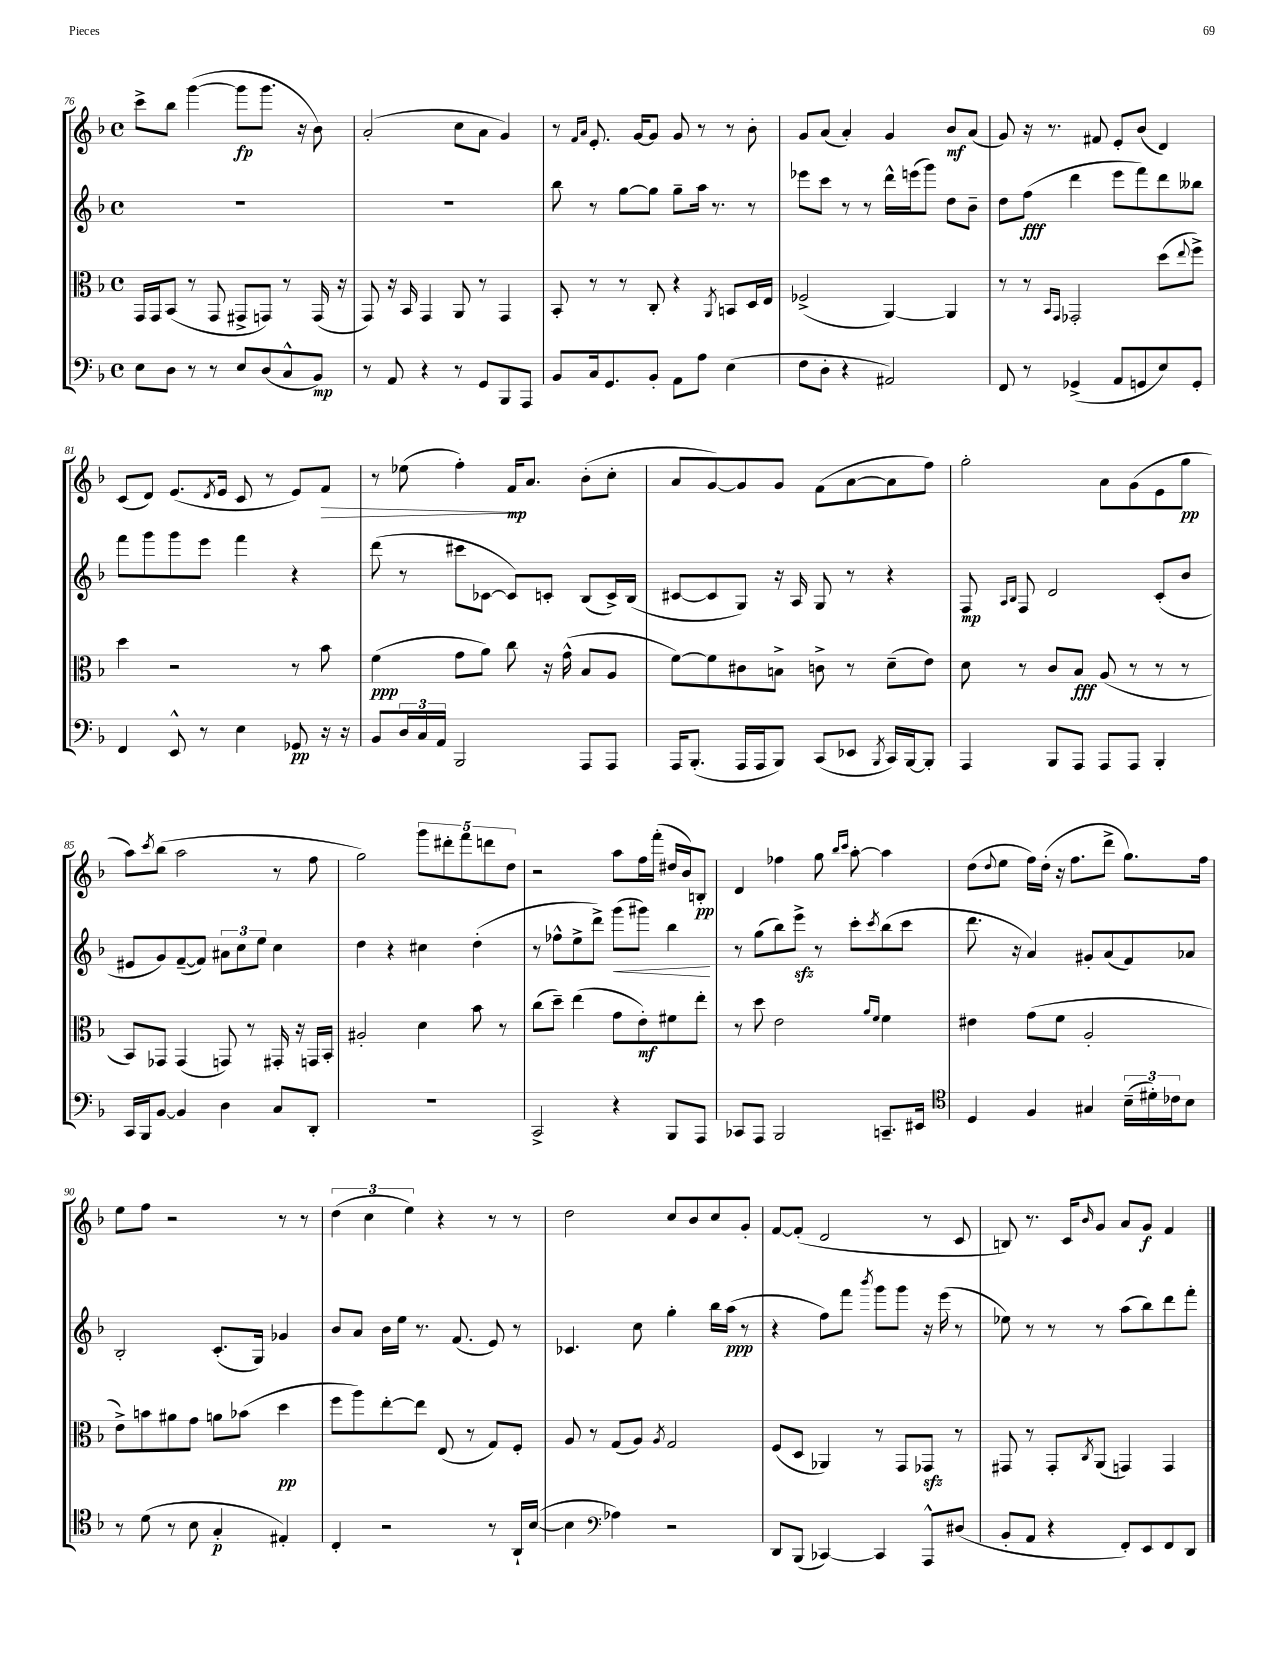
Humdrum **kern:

**kern	**dynam	**kern	**dynam	**kern	**dynam	**kern	**dynam
*part4	*part4	*part3	*part3	*part2	*part2	*part1	*part1
*staff4	*staff4	*staff3	*staff3	*staff2	*staff2	*staff1	*staff1
*clefF4	*	*clefC3	*	*clefG2	*	*clefG2	*
*k[b-]	*	*k[b-]	*	*k[b-]	*	*k[b-]	*
*M4/4	*	*M4/4	*	*M4/4	*	*M4/4	*
*met(c)	*	*met(c)	*	*met(c)	*	*met(c)	*
=76	=76	=76	=76	=76	=76	=76	=76
8E\L	.	16GG/LL	.	1r	.	8ccc^\L	.
.	.	16GG/J	.	.	.	.	.
8D\J	.	(8BB-/J	.	.	.	8bb-\J	.
8r	.	8r	.	.	.	([4ggg\	.
8r	.	8GG/	.	.	.	.	.
8E/L	.	8GG#X^/L	.	.	.	8ggg\L]	fp
(8D/	.	8GGn/J)	.	.	.	8.ggg\J	.
8C^^/	.	8r	.	.	.	.	.
.	.	.	.	.	.	16r	.
8BB-/J)	mp	(16GG/	.	.	.	8b-\)	.
.	.	16r	.	.	.	.	.
=77	=77	=77	=77	=77	=77	=77	=77
8r	.	8GG/)	.	1r	.	(2a'/	.
8AA/	.	16r	.	.	.	.	.
.	.	16BB-/	.	.	.	.	.
4r	.	4GG/	.	.	.	.	.
8r	.	8AA/	.	.	.	8cc\L	.
8GG/L	.	8r	.	.	.	8a\J	.
8BBB-/	.	4GG/	.	.	.	4g/)	.
8AAA/J	.	.	.	.	.	.	.
=78	=78	=78	=78	=78	=78	=78	=78
8BB-/L	.	8BB-'/	.	8bb-\	.	8r	.
.	.	.	.	.	.	16qqf/LL	.
.	.	.	.	.	.	16qqa/JJ	.
16C/k	.	8r	.	8r	.	8.e'/	.
8.GG/	.	.	.	.	.	.	.
.	.	8r	.	[8gg\L	.	.	.
.	.	.	.	.	.	[16g/KL	.
8BB-'/J	.	8C'/	.	8gg\J]	.	8g/J]	.
8AA\L	.	4r	.	8gg~\L	.	8g/	.
8A\J	.	.	.	16aa\Jk	.	8r	.
.	.	.	.	8.r	.	.	.
.	.	8qAA/	.	.	.	.	.
(4E\	.	8BBn/L	.	.	.	8r	.
.	.	16D/L	.	8r	.	8b-'\	.
.	.	16E/JJ	.	.	.	.	.
=79	=79	=79	=79	=79	=79	=79	=79
8F\L	.	(2F-X^/	.	8eee-X\L	.	8g/L	.
8D'\J	.	.	.	8ccc\J	.	(8a/J	.
4r	.	.	.	8r	.	4a'/)	.
.	.	.	.	8r	.	.	.
2AA#X/)	.	[4AA/)	.	16ddd^^\LL	.	4g/	.
.	.	.	.	(16eeen\J	.	.	.
.	.	.	.	8ggg\J)	.	.	.
.	.	4AA/]	.	8dd\L	.	8b-/L	mf
.	.	.	.	8b-~\J	.	(8a/J	.
=80	=80	=80	=80	=80	=80	=80	=80
8FF/	.	8r	.	8dd\L	.	8g/)	.
8r	.	8r	.	(8ff\J	fff	16r	.
.	.	.	.	.	.	8.r	.
.	.	16qqBB-/LL	.	.	.	.	.
.	.	16qqGG/JJ	.	.	.	.	.
(4GG-X^/	.	2GG-X'/	.	4ddd\	.	.	.
.	.	.	.	.	.	8f#X/	.
8AA/L	.	.	.	8eee\L	.	8e'/L	.
8GGn/	.	.	.	8fff\)	.	(8b-/J	.
8E/)	.	(8dd\L	.	8ddd\	.	4d/)	.
.	.	8qqee/	.	.	.	.	.
8GG'/J	.	8ff^\J)	.	8bb--X\J	.	.	.
!!LO:LB:g=z
=81	=81	=81	=81	=81	=81	=81	=81
4FF/	.	4dd\	.	8fff\L	.	(8c/L	.
.	.	.	.	8ggg\	.	8d/J)	.
8EE^^/	.	2r	.	8ggg\	.	(8.e/L	.
8r	.	.	.	8eee\J	.	.	.
.	.	.	.	.	.	8qd/	.
.	.	.	.	.	.	16e/Jk	.
4E\	.	.	.	4fff\	.	8c/	.
.	.	.	.	.	.	8r	.
8GG-X/	pp	8r	.	4r	.	8e/L)	.
!	!	!	!	!	!	!	!LO:HP:b
16r	.	8b-\	.	.	.	8f/J	>
16r	.	.	.	.	.	.	.
=82	=82	=82	=82	=82	=82	=82	=82
8BB-/L	.	(4f\	ppp	(8ddd\	.	8r	.
24D/L	.	.	.	8r	.	(8ee-X\	.
24C/	.	.	.	.	.	.	.
24AA/JJ	.	.	.	.	.	.	.
2BBB-/	.	8g\L	.	8ccc#X\L	.	4ff'\)	.
.	.	8a\J)	.	[8c-X\J	.	.	.
.	.	8cc\	.	8c-/L])	.	16f/KL	mp
.	.	.	.	.	.	8.a/J	]
.	.	16r	.	8cn'/J	.	.	.
.	.	(16g^^\	.	.	.	.	.
8AAA/L	.	8B-/L	.	(8B-/L	.	(8b-'\L	.
8AAA/J	.	8A/J	.	16c^/L)	.	8cc'\J	.
.	.	.	.	(16B-/JJ	.	.	.
=83	=83	=83	=83	=83	=83	=83	=83
16AAA/KL	.	[8f\L)	.	[8c#X/L	.	8a/L	.
(8.BBB-'/J	.	.	.	.	.	.	.
.	.	8f\]	.	8c#/]	.	[8g/)	.
16AAA/LL	.	8c#X\	.	8G/J)	.	8g/]	.
16AAA/J	.	.	.	.	.	.	.
8BBB-/J)	.	8Bn^\J	.	16r	.	8g/J	.
.	.	.	.	16A/	.	.	.
(8CC/L	.	8cn^\	.	8G/	.	(8f\L	.
8EE-X/J	.	8r	.	8r	.	[8a\	.
8qBBB-/	.	.	.	.	.	.	.
16CC/LL)	.	(8d~\L	.	4r	.	8a\]	.
[16BBB-/J	.	.	.	.	.	.	.
8BBB-'/J]	.	8e\J)	.	.	.	8ff\J)	.
=84	=84	=84	=84	=84	=84	=84	=84
4AAA/	.	8d\	.	8F/	mp	2gg'\	.
.	.	.	.	16qqA/LL	.	.	.
.	.	.	.	16qqB-/JJ	.	.	.
.	.	8r	.	8F/	.	.	.
8BBB-/L	.	8c/L	.	2d/	.	.	.
8AAA/J	.	8B-/J	fff	.	.	.	.
8AAA/L	.	(8A/	.	.	.	8a\L	.
8AAA/J	.	8r	.	.	.	(8g\	.
4BBB-'/	.	8r	.	(8c'/L	.	8e\	.
.	.	8r	.	8b-/J	.	8gg\J	pp
!!LO:LB:g=z
=85	=85	=85	=85	=85	=85	=85	=85
16CC/LL	.	8BB-/L)	.	8e#X/L	.	8aa\L)	.
16BBB-/J	.	.	.	.	.	.	.
.	.	.	.	.	.	8qccc/	.
[8BB-/J	.	8GG-X/J	.	8g/)	.	(8bb-\J	.
4BB-/]	.	(4GG-/	.	([8f~/	.	2aa\	.
.	.	.	.	8f/J])	.	.	.
4D\	.	8GGn/)	.	12a#X\L	.	.	.
.	.	.	.	12cc\	.	.	.
.	.	8r	.	.	.	.	.
.	.	.	.	12ee\J	.	.	.
8C/L	.	16GG#X'/	.	4cc\	.	8r	.
.	.	16r	.	.	.	.	.
8DD'/J	.	16GGn/LL	.	.	.	8ff\	.
.	.	16BB-'/JJ	.	.	.	.	.
=86	=86	=86	=86	=86	=86	=86	=86
1r	.	2A#X'/	.	4dd\	.	2gg\)	.
.	.	.	.	4r	.	.	.
.	.	4d\	.	4cc#X\	.	10ggg\L	.
.	.	.	.	.	.	10ddd#X'\	.
.	.	.	.	.	.	10fff\	.
.	.	8b-\	.	(4dd'\	.	.	.
.	.	.	.	.	.	10dddn\	.
.	.	8r	.	.	.	.	.
.	.	.	.	.	.	10dd\J	.
=87	=87	=87	=87	=87	=87	=87	=87
2CC^/	.	(8cc\L	.	8r	.	2r	.
.	.	8dd~\J)	.	8ff-X^^\L	.	.	.
.	.	(4ee\	.	8ee^\	.	.	.
.	.	.	.	8ddd^\J)	.	.	.
!	!	!	!	!	!LO:HP:b	!	!
4r	.	8g\L	.	(8ggg\L	<	8aa\L	.
.	.	8e'\)	mf	8ggg#X\J)	.	16ff\L	.
.	.	.	.	.	.	(16fff'\JJ	.
8BBB-/L	.	8f#X\	.	4bb-\	.	16dd#X/LL	.
.	.	.	.	.	.	16b-/J)	.
8AAA/J	.	8ee'\J	.	.	.	8Bn'/J	pp
.	.	.	.	.	[	.	.
=88	=88	=88	=88	=88	=88	=88	=88
8CC-X/L	.	8r	.	8r	.	4d/	.
8AAA/J	.	8dd\	.	(8gg\L	.	.	.
2BBB-/	.	2e\	.	8bb-\)	.	4ff-X\	.
.	.	.	.	8eeezz^\J	.	.	.
.	.	.	.	8r	.	8gg\	.
.	.	.	.	.	.	16qqbb-/LL	.
.	.	.	.	.	.	16qqccc/JJ	.
.	.	.	.	8ccc'\L	.	[8aa'\	.
.	.	16qqa/LL	.	.	.	.	.
.	.	16qqf/JJ	.	8qccc/	.	.	.
8.CCn~/L	.	4f\	.	(8bb-\	.	4aa\]	.
.	.	.	.	8ccc\J	.	.	.
16EE#X/Jk	.	.	.	.	.	.	.
=89	=89	=89	=89	=89	=89	=89	=89
*clefC4	*	*	*	*	*	*	*
4D/	.	4e#X\	.	8.ddd\	.	(8dd\L	.
.	.	.	.	.	.	8qqdd/	.
.	.	.	.	.	.	8ee\J	.
.	.	.	.	16r	.	.	.
4F/	.	(8g\L	.	4a/)	.	16ff\LL)	.
.	.	.	.	.	.	(16dd'\JJ	.
.	.	8f\J	.	.	.	16r	.
.	.	.	.	.	.	8.ff\L	.
4G#X/	.	2A'/	.	8g#X'/L	.	.	.
.	.	.	.	(8a/	.	8ddd^\J	.
(24B-~\LL	.	.	.	8f/)	.	8.gg\L)	.
24d#X'\)	.	.	.	.	.	.	.
24c-X\J	.	.	.	.	.	.	.
8B-\J	.	.	.	8a-X/J	.	.	.
.	.	.	.	.	.	16ff\Jk	.
!!LO:LB:g=z
=90	=90	=90	=90	=90	=90	=90	=90
8r	.	8e^\L)	.	2B-'/	.	8ee\L	.
(8d\	.	8bn\	.	.	.	8ff\J	.
8r	.	8a#X\	.	.	.	2r	.
8B-\	.	8g\J	.	.	.	.	.
4G'/	p	8an\L	.	(8.c'/L	.	.	.
.	.	(8b-X\J	.	.	.	.	.
.	.	.	.	16G/Jk)	.	.	.
4E#X'/)	.	4dd\	pp	4g-X/	.	8r	.
.	.	.	.	.	.	8r	.
=91	=91	=91	=91	=91	=91	=91	=91
4C'/	.	8ff\L	.	8b-/L	.	(6dd\	.
.	.	8aa\)	.	8a/J	.	.	.
.	.	.	.	.	.	6cc\	.
2r	.	[8ee'\	.	16b-\LL	.	.	.
.	.	.	.	16ee\JJ	.	.	.
.	.	.	.	.	.	6ee\)	.
.	.	8ee\J]	.	8.r	.	.	.
.	.	(8E/	.	.	.	4r	.
.	.	.	.	(8.f/	.	.	.
.	.	8r	.	.	.	.	.
8r	.	8G/L)	.	8e/)	.	8r	.
16AA`/LL	.	8F'/J	.	8r	.	8r	.
([16B-/JJ	.	.	.	.	.	.	.
=92	=92	=92	=92	=92	=92	=92	=92
4B-\]	.	8A/	.	4.c-X/	.	2dd\	.
.	.	8r	.	.	.	.	.
*clefF4	*	*	*	*	*	*	*
4A-X\)	.	(8G/L	.	.	.	.	.
.	.	8A/J)	.	8cc\	.	.	.
.	.	8qA/	.	.	.	.	.
2r	.	2G/	.	4gg'\	.	8cc/L	.
.	.	.	.	.	.	8b-/	.
.	.	.	.	16bb-\LL	.	8cc/	.
.	.	.	.	(16aa\JJ	ppp	.	.
.	.	.	.	8r	.	8g'/J	.
=93	=93	=93	=93	=93	=93	=93	=93
8DD/L	.	(8F/L	.	4r	.	[8f/L	.
(8BBB-/J	.	8D/J	.	.	.	(8f'/J]	.
[4CC-X/)	.	4AA-X/)	.	8ff\L)	.	2d/	.
.	.	.	.	8fff\J	.	.	.
.	.	.	.	8qbbb-/	.	.	.
4CC-/]	.	8r	.	8ggg\L	.	.	.
.	.	8GG/L	.	8ggg\J	.	.	.
8AAA^^/L	.	8GG-Xzz/J	.	16r	.	8r	.
.	.	.	.	(16eee\	.	.	.
(8D#X/J	.	8r	.	8r	.	8c/	.
=94	=94	=94	=94	=94	=94	=94	=94
8BB-'/L	.	8GG#X/	.	8ee-X\)	.	8Bn/)	.
8AA/J	.	8r	.	8r	.	8.r	.
4r	.	8GG#'/L	.	8r	.	.	.
.	.	.	.	.	.	16c/KL	.
.	.	8qC/	.	.	.	16qqb-/	.
.	.	(8AA/J	.	8r	.	8g/J	.
8FF'/L)	.	4GGn/)	.	(8aa\L	.	8a/L	.
8EE/	.	.	.	8bb-\)	.	8g/J	f
8FF/	.	4GG/	.	8ddd\	.	4f/	.
8DD/J	.	.	.	8fff'\J	.	.	.
==	==	==	==	==	==	==	==
*-	*-	*-	*-	*-	*-	*-	*-
